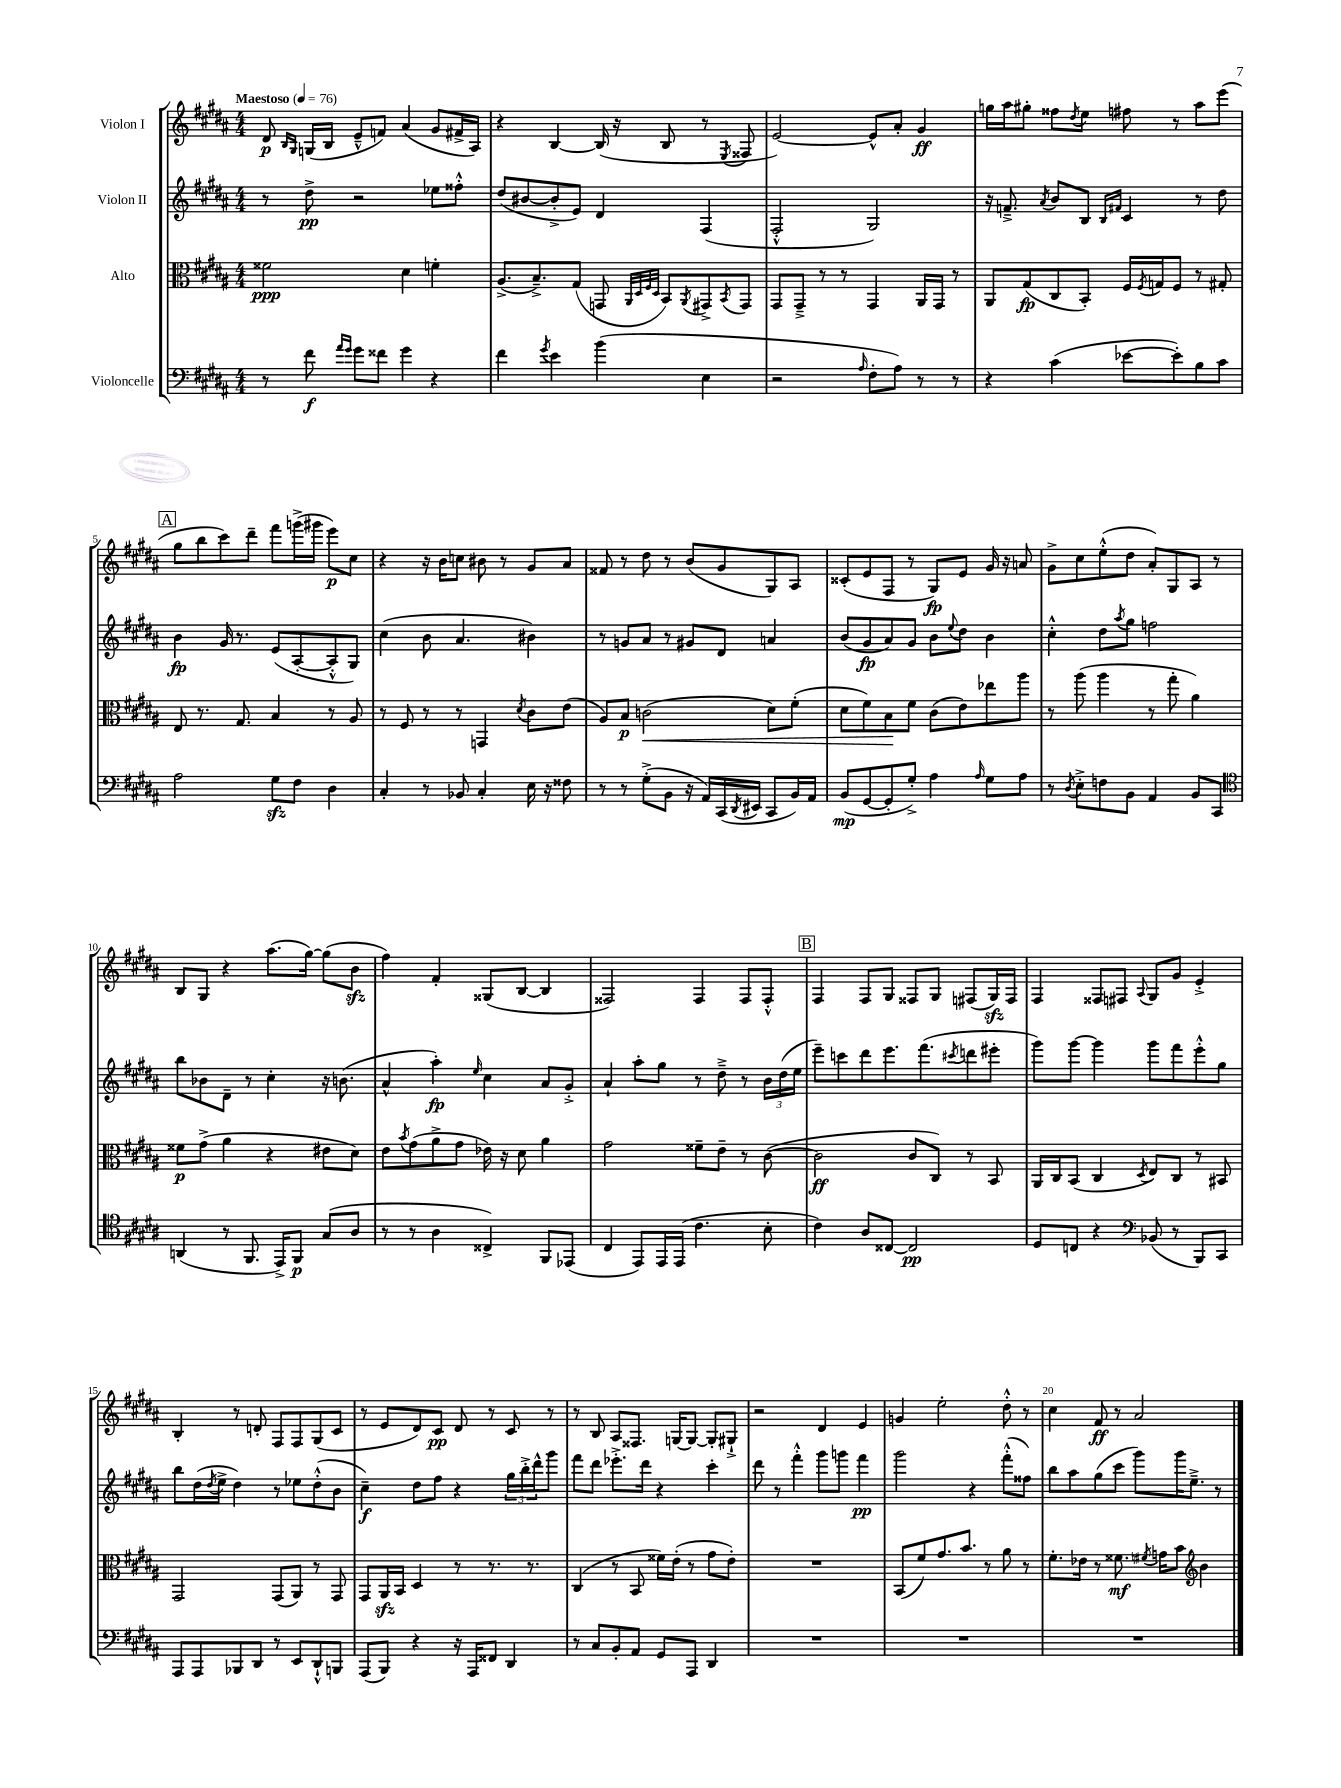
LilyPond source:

<<
\new StaffGroup <<
\new Staff = "s0" \with { instrumentName = "Violon I" } {
    \clef treble \key b \major \numericTimeSignature \time 4/4 \tempo "Maestoso" 4 = 76
    dis'8\p \grace { b16 gis16 } g16( b16 e'8---^ f'8) ais'4( gis'8 fis'16-> ais16) |
    r4 b4~ b16( r16 b8 r8 \acciaccatura { e8 } fisis8 |
    e'2~) e'8-^ ais'8-. gis'4\ff |
    g''16 ais''16 gis''8-. fisis''8 \acciaccatura { dis''8 } e''8 fis''8 r8 ais''8 e'''8( |
    \mark \markup { \box "A" } gis''8 b''8 cis'''8) dis'''8-- fis'''8 g'''16->( gis'''16 e'''8\p) cis''8 |
    r4 r16 b'16 c''8 bis'8 r8 gis'8 ais'8 |
    fisis'8 r8 dis''8 r8 b'8( gis'8 gis8) ais8 |
    cisis'8-.( e'8 fis8 r8 gis8\fp) e'8 gis'16 r16 a'8 |
    gis'8-> cis''8 e''8-.-^( dis''8 ais'8-.) gis8 ais8 r8 |
    b8 gis8 r4 ais''8.( gis''16~) gis''8( b'8\sfz |
    fis''4) fis'4-. gisis8( b8~ b4 |
    fisis2) fisis4 fisis8 fisis8-.-^ |
    \mark \markup { \box "B" } fis4 fis8 gis8 fisis8 gis8 fis8( gis16\sfz) fis16 |
    fis4 fisis8 fis8 \appoggiatura { ais8 } gis8 gis'8 e'4-.-> |
    b4-. r8 d'8-. fis8 fis8 gis8( cis'8 |
    r8 e'8 dis'8) cis'8\pp dis'8 r8 cis'8 r8 |
    r8 b8 ais8 fisis8. g16~ g8~ g8-. gis8-!-> |
    r2 dis'4 e'4 |
    g'4 e''2-. dis''8-.-^ r8 |
    cis''4 fis'8\ff r8 ais'2 \bar "|." |
}
\new Staff = "s1" \with { instrumentName = "Violon II" } {
    \clef treble \key b \major \numericTimeSignature \time 4/4
    r8 dis''8->\pp r2 ees''8 fisis''8-.-^ |
    dis''8( bis'8~ bis'8-.-> e'8) dis'4 fis4( |
    fis2-.-^ gis2) |
    r16 f'8.---> \acciaccatura { ais'8 } b'8 b8 \grace { b16 fis'16 } cis'4 r8 dis''8 |
    \mark \markup { \box "A" } b'4\fp gis'16 r8. e'8( ais8~-. ais8-.-^ gis8) |
    cis''4( b'8 ais'4. bis'4) |
    r8 g'8 ais'8 r8 gis'8 dis'8 a'4 |
    b'8( gis'8\fp ais'8) gis'8 b'8 \appoggiatura { e''8 } dis''8 b'4 |
    cis''4-.-^ dis''8 \acciaccatura { ais''8 } gis''8 f''2 |
    b''8 bes'8 dis'8-- r8 cis''4-. r16 b'8.( |
    ais'4-^ ais''4-.\fp) \grace { e''16 } cis''4 ais'8 gis'8-.-> |
    ais'4-! ais''8-. gis''8 r8 dis''8---> r8 \tuplet 3/2 { b'16 dis''16( e''16 } |
    \mark \markup { \box "B" } e'''8--) c'''8 dis'''8 e'''8. fis'''8.( \acciaccatura { cis'''8 } d'''8 eis'''8-. |
    gis'''8) gis'''8~ gis'''4 gis'''8 fis'''8 e'''8-.-^ gis''8 |
    b''8 dis''16( \acciaccatura { dis''8 } e''16-> dis''4) r8 ees''8 dis''8-.-^( b'8 |
    cis''4--\f) dis''8 fis''8 r4 \tuplet 3/2 { gis''16 b''16-.-> dis'''16-^ } gis'''8 |
    fis'''8 dis'''8 ees'''8.-.-> dis'''16 r4 cis'''4-. |
    dis'''8 r8 fis'''4-.-^ gis'''8 g'''8 fis'''4\pp |
    gis'''2 r4 fis'''8-.-^( fisis''8) |
    b''8 ais''8 gis''8( cis'''8 gis'''8) gis'''16 e''8.---> r8 \bar "|." |
}
\new Staff = "s2" \with { instrumentName = "Alto" } {
    \clef alto \key b \major \numericTimeSignature \time 4/4
    fisis'2\ppp dis'4 f'4-. |
    ais8.->( b8.--->) gis8( g,8 \grace { ais,32 dis32 fis32 dis32 } b,8) \acciaccatura { ais,8 } gis,8-> \acciaccatura { b,8 } gis,8 |
    gis,8 gis,8---> r8 r8 gis,4 ais,16 gis,16 r8 |
    ais,8 gis8\fp( cis8 b,8-.) fis16 \acciaccatura { fis8 } g16 fis8 r8 gis8-. |
    \mark \markup { \box "A" } e8 r8. gis8. b4 r8 ais8 |
    r8 fis8 r8 r8 g,4 \acciaccatura { dis'8 } cis'8 e'8( |
    ais8) b8\p c'2\<( dis'8) fis'8-.( |
    dis'8 fis'8) b8\! fis'8 cis'8( e'8) ees''8 ais''8 |
    r8 ais''8( ais''4 r8 gis''8-. ais'4) |
    fisis'8\p gis'8->( ais'4 r4 eis'8 dis'8) |
    e'8 \acciaccatura { b'8 } gis'8( ais'8-> gis'8 ees'16) r16 dis'8 ais'4 |
    gis'2 fisis'8-- e'8-- r8 cis'8~( |
    \mark \markup { \box "B" } cis'2\ff cis'8 cis8) r8 b,8 |
    ais,16 cis16 b,8( cis4 \acciaccatura { dis8 } e8) cis8 r8 bis,8 |
    gis,2 gis,8( ais,8) r8 gis,8 |
    gis,8 ais,16\sfz b,16 dis4 r8 r8. r8. |
    cis4( r8 b,8 fisis'16) e'16-.( r8 gis'8 e'8-.) |
    R1 |
    b,8( fis'8) gis'8. b'8. r8 ais'8 r8 |
    fis'8.-. ees'16 r8 fisis'8.\mf \acciaccatura { fis'8 } g'16 b'8 \clef treble b'4 \bar "|." |
}
\new Staff = "s3" \with { instrumentName = "Violoncelle" } {
    \clef bass \key b \major \numericTimeSignature \time 4/4
    r8 fis'8\f \grace { ais'16 gis'16 } gis'8 fisis'8 gis'4 r4 |
    fis'4 \acciaccatura { gis'8 } e'4 b'4( e4 |
    r2 \grace { ais16 } fis8-. ais8) r8 r8 |
    r4 cis'4( ees'8~ ees'8-.) b8 cis'8 |
    \mark \markup { \box "A" } ais2 gis8\sfz fis8 dis4 |
    cis4-. r8 bes,8 cis4-. e16 r16 fisis8 |
    r8 r8 gis8-.->( b,8 r16 ais,16) cis,16( \acciaccatura { dis,8 } eis,16 cis,8 b,16) ais,16 |
    b,8\mp( gis,8~ gis,8-. gis8-.->) ais4 \grace { ais16 } gis8 ais8 |
    r8 \acciaccatura { dis8 } e8-.-> f8 b,8 ais,4 b,8 cis,8 |
    \clef tenor a,4( r8 fis,8. e,16->) fis,8\p gis8( ais8 |
    r8 r8 ais4 cisis4->) fis,8 ees,8( |
    cis4 e,8) e,16 e,16( cis'4. b8-. |
    \mark \markup { \box "B" } cis'4) ais8 cisis8~ cisis2\pp |
    dis8 c8 r4 \clef bass bes,8( r8 b,,8) cis,8 |
    ais,,8 ais,,8 bes,,8 dis,8 r8 e,8 dis,8-!-^ b,,8 |
    ais,,8( b,,8) r4 r16 ais,,16 fisis,8 dis,4 |
    r8 cis8 b,8-. ais,8 gis,8 ais,,8 dis,4 |
    R1 |
    R1 |
    R1 \bar "|." |
}
>>
>>
\layout { \context { \Score \override BarNumber.break-visibility = ##(#f #t #t) barNumberVisibility = #(every-nth-bar-number-visible 5) } }
